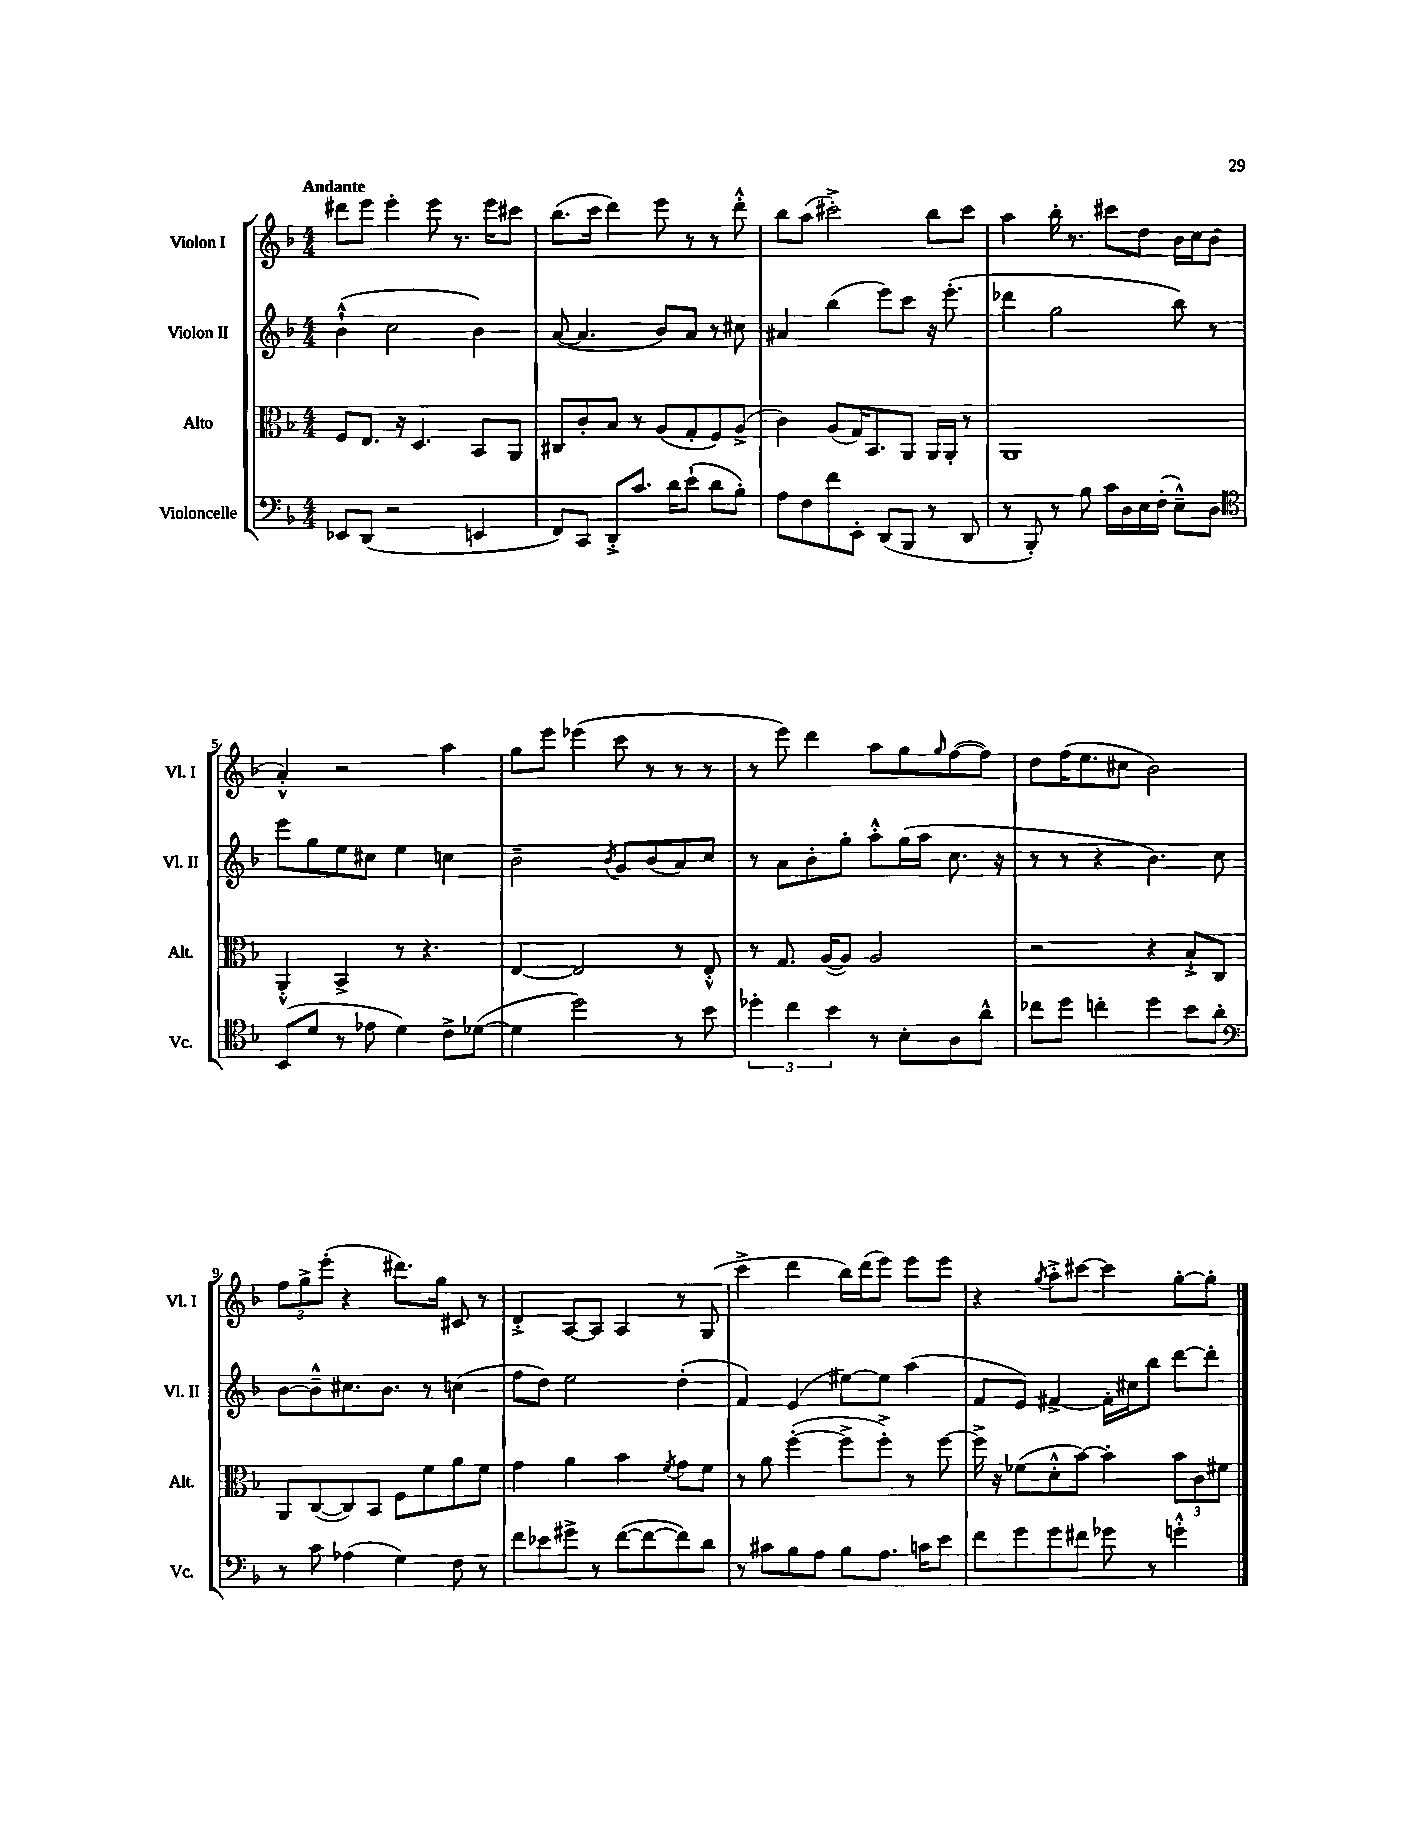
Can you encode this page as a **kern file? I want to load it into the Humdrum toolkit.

**kern	**kern	**kern	**kern
*staff4	*staff3	*staff2	*staff1
*clefF4	*clefC3	*clefG2	*clefG2
*k[b-]	*k[b-]	*k[b-]	*k[b-]
*M4/4	*M4/4	*M4/4	*M4/4
8EE-/L	8F/L	(4b-`^^\	8ddd#\L
(8DD/J	8.E/J	.	8eee\J
2r	.	2cc\	4eee'\
.	16r	.	.
.	4.D/	.	.
.	.	.	8eee\
.	.	.	8.r
4EE/	8BB-/L	4b-\)	.
.	.	.	16eee\LK
.	8AA/J	.	8ccc#\J
=	=	=	=
8FF/L)	8C#/L	([8a/	(8.bb-\L
8CC/J	8c'/	4.a/]	.
.	.	.	16ccc\Jk
8DD'^/L	8B-/J	.	4ddd\)
8.c/J	8r	.	.
.	(8A/L	8b-/L)	8eee\
16d\LK	.	.	.
(8e`\J	8G'/	8a/J	8r
8d\L	8F/)	8r	8r
8B-'\J)	(8A^/J	8cc#\	8ddd'^^\
=	=	=	=
8A\L	4c\)	4a#/	8bb-\L
8F\	.	.	(8aa\J
8f\	(8A/L	(4bb-\	2ccc#'^\)
8EE'\J	16G/K)	.	.
.	8.BB-/	.	.
(8DD/L	.	8eee\L)	.
8BBB-/J	8AA/J	8ccc\J	.
8r	16AA/LL	16r	8bb-\L
.	16AA'/JJ	(8.eee'\	.
8DD/	8r	.	8ccc#\J
=	=	=	=
8r	1AA	4ddd-\	4aa\
8BBB-'/)	.	.	.
8r	.	2gg\	16bb-'\
.	.	.	8.r
8B-\	.	.	.
16c\LL	.	.	8ccc#\L
16D\	.	.	.
16E\	.	.	8dd\J
(16F'\JJ	.	.	.
8E~^^\L)	.	8bb-\)	16b-\LL
.	.	.	16cc\J
8D\J	.	8r	(8b-\J
=	=	=	=
*clefC4	*	*	*
(8BB-/L	4AA'^^/	8eee\L	4a'^^/)
8d/J	.	8gg\	.
8r	4BB-^/	8ee\	2r
8e-\	.	8cc#\J	.
4d\)	8r	4ee\	.
.	4.r	.	.
8c^\L	.	4cc\	4aa\
([8d-\J	.	.	.
=	=	=	=
4d-\]	[4E/	2b-~\	8gg\L
.	.	.	8eee\J
2dd\)	2E/]	.	(4eee-\
.	.	8qb-/	.
.	.	8g/L	8ccc\
.	.	(8b-/	8r
8r	8r	8a/)	8r
8b-\	8E'^^/	8cc/J	8r
=	=	=	=
6dd-'\	8r	8r	8r
.	8.G/	8a\L	8eee\)
6cc\	.	.	.
.	.	8b-'\	4ddd\
.	([16A/LK	.	.
6b-\	.	.	.
.	8A/]J)	8gg'\J	.
8r	2A/	8aa'^^\L	8aa\L
8B-'\L	.	(16gg\L	8gg\
.	.	16aa\JJ	.
.	.	.	16qqgg/
8A\	.	8.cc\	([8ff\
8a^^\J	.	.	8ff\]J)
.	.	16r	.
=	=	=	=
8cc-\L	2r	8r	8dd\L
8dd\J	.	8r	(16ff\K
.	.	.	8.ee\
4cc'\	.	4r	.
.	.	.	8cc#\J
4dd\	4r	4.b-\)	2b-\)
8b-\L	8B-`^/L	.	.
8a'\J	8C/J	8cc\	.
=	=	=	=
*clefF4	*	*	*
8r	8AA/L	[8b-\L	12ff\L
.	.	.	12gg^\
8c\	([8C/	8b-~^^\]	.
.	.	.	(12eee'\J
(4A-\	8C/])	8.cc#\	4r
.	8BB-/J	.	.
.	.	8.b-\J	.
4G\)	8F\L	.	8.ddd#\L)
.	8f\	8r	.
.	.	.	16gg\Jk
8F\	8a\	(4cc\	8c#/
8r	8f\J	.	8r
=	=	=	=
8f\L	4g\	8ff\L	4d'^/
8e-\	.	8dd\J)	.
8g#^\J	4a\	2ee\	[8A/L
8r	.	.	8A/]J
([8f\L	4b-\	.	4A/
8f\_	.	.	.
.	8qf/	.	.
8f\])	8g\L	(4dd'\	8r
8d\J	8f\J	.	(8G/
=	=	=	=
8r	8r	4f/)	4ccc^\
8c#\L	8a\	.	.
8B-\	([4ff'\	(4e/	4ddd\
8A\J	.	.	.
8B-\L	8ff^\]L	[8ee#\L)	16bb-\LL)
.	.	.	(16ddd\J
8.A\J	8ff'^\J)	8ee#\]J	8eee\J)
.	8r	(4aa\	8eee\L
16c\LK	.	.	.
8e\J	[8ff\	.	8eee\J
=	=	=	=
8f\L	16ff^\]	8f/L	4r
.	16r	.	.
8g\	(8f-\L	8e/J)	.
.	.	.	8qgg/
8g\	8d'^^\	[4f#^/	8aa'^\L
8f#\J	[8b-\J)	.	[8ccc#\J
8g-\	4b-'\]	16f#'\]LL	4ccc#\]
.	.	16cc#\J	.
8r	.	8bb-\J	.
4g'^^\	12b-\L	[8ddd\L	[8gg'\L
.	12c\	.	.
.	.	8ddd'\]J	8gg'\]J
.	12f#\J	.	.
==	==	==	==
*-	*-	*-	*-
